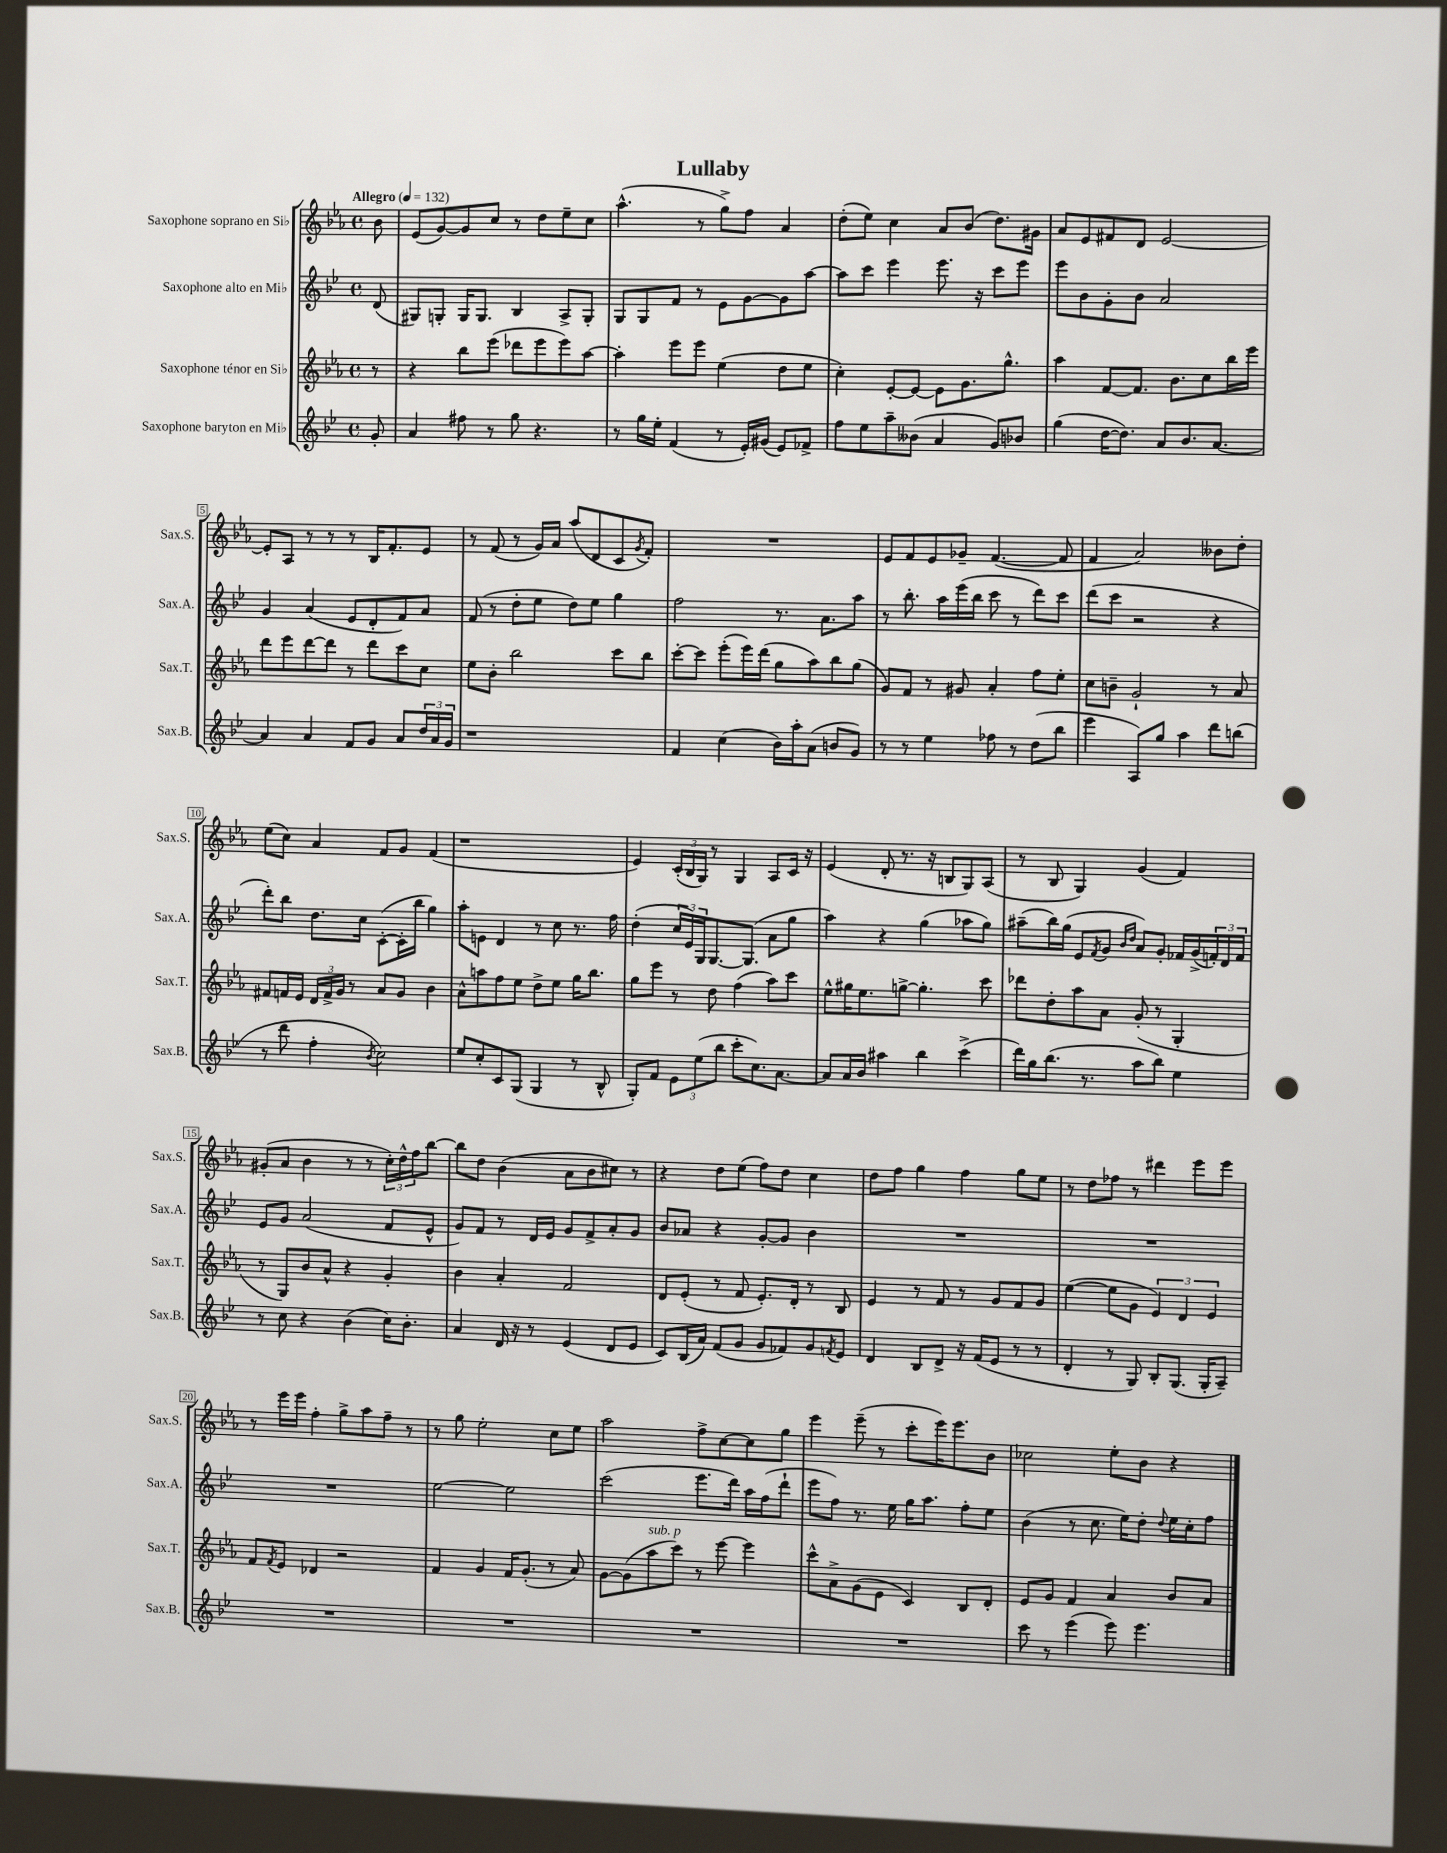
\header { title = "Lullaby" }
<<
\new StaffGroup <<
\new Staff = "s0" \with { instrumentName = "Saxophone soprano en Sib" shortInstrumentName = "Sax.S." } {
    \clef treble \key ees \major \defaultTimeSignature \time 4/4 \partial 8 \tempo "Allegro" 4 = 132
    bes'8 |
    ees'8( g'8~) g'8 c''8 r8 d''8 ees''8-- c''8 |
    aes''4.-^( r8 g''8->) f''8 aes'4 |
    d''8-.( ees''8) c''4 aes'8 bes'8( d''8.) gis'16 |
    aes'8 ees'8 fis'8 d'8 ees'2~ |
    ees'8-. aes8 r8 r8 r8 bes16 f'8.-. ees'8 |
    r8 f'8( r8 g'16) aes'16 aes''8( d'8 c'8 \acciaccatura { g'8 } f'8-.) |
    R1 |
    ees'8 f'8 ees'8 ges'8-- f'4.~( f'8 |
    f'4 aes'2) beses'8 d''8-. |
    ees''8( c''8) aes'4 f'8 g'8 f'4( |
    r1 |
    ees'4) \tuplet 3/2 { c'16-.( bes16 g16) } r8 g4 aes8 c'16 r16 |
    ees'4( d'8-. r8. r16 b8 g8) aes8( |
    r8 bes8 g4) g'4( f'4) |
    gis'8-.( aes'8 bes'4 r8 r8 \tuplet 3/2 { c''16-.) d''16-^ f''16 } bes''8~ |
    bes''8 d''8 bes'4( aes'8 bes'8 cis''8) r8 |
    r4 d''8 ees''8( f''8) d''8 c''4 |
    d''8 f''8 g''4 f''4 g''8 ees''8 |
    r8 d''8 fes''8 r8 dis'''4 ees'''8 ees'''8 |
    r8 ees'''16 ees'''16 f''4-. g''8-> aes''8 f''8-- r8 |
    r8 g''8 ees''2-. c''8 ees''8 |
    aes''2 f''8-> c''8~ c''8 g''8 |
    ees'''4 ees'''8--( r8 c'''8-. ees'''16) ees'''8. bes'8 |
    ces''2 ees''8-. bes'8 r4 \bar "|." |
}
\new Staff = "s1" \with { instrumentName = "Saxophone alto en Mib" shortInstrumentName = "Sax.A." } {
    \clef treble \key bes \major \defaultTimeSignature \time 4/4 \partial 8
    d'8( |
    gis8) g8-. g16 g8. bes4 a8-> g8-. |
    g8 g8 f'8 r8 ees'8 g'8~ g'8 a''8~ |
    a''8 c'''8 ees'''4 ees'''8. r16 c'''8 ees'''8 |
    ees'''8 bes'8 g'8-. bes'8 a'2 |
    g'4 a'4( ees'8 d'8-. f'8) a'8 |
    f'8( r8 d''8-. ees''8 d''8) ees''8 g''4 |
    f''2 r8. a'8. a''8 |
    r8 bes''8.-. a''16 ees'''16( bes''16 c'''8 r8 d'''8) c'''8 |
    d'''8( c'''8 r2 r4 |
    d'''8-.) bes''8 d''8. c''16 c'8~-.( c'16-. bes''16 g''4) |
    a''8-. e'8 d'4 r8 c''8 r8. f''16 |
    d''4-.( \tuplet 3/2 { c''16 ees'16) g16 } g8.~ g8.( a'8 g''8 |
    a''4) r4 g''4( aes''8 g''8) |
    ais''8--( bes''16) g''16( ees'8 \acciaccatura { f'8 } g'8 \grace { bes'16 d''16 } a'8) g'8-. fes'16 g'16->( \tuplet 3/2 { f'16-.) d'16 f'16 } |
    ees'8 g'8 a'2( f'8 ees'8-^ |
    g'8) f'8 r8 d'16 ees'16 g'8 f'8-> a'8-. g'8 |
    bes'8 aes'8 r4 g'8~-. g'8 bes'4 |
    R1 |
    R1 |
    R1 |
    ees''2~ ees''2 |
    c'''2( ees'''8. d'''16) a''16 f''16( d'''8-! |
    ees'''8 f''8) r8. ees''16 g''16 a''8. f''8-. ees''8 |
    bes'4( r8 c''8. ees''16) d''8-. \appoggiatura { d''8 } ees''16 c''16-. f''8 \bar "|." |
}
\new Staff = "s2" \with { instrumentName = "Saxophone ténor en Sib" shortInstrumentName = "Sax.T." } {
    \clef treble \key ees \major \defaultTimeSignature \time 4/4 \partial 8
    r8 |
    r4 bes''8 ees'''8( des'''8 ees'''8 ees'''8) aes''8~ |
    aes''4-. ees'''8 ees'''8 ees''4( d''8 ees''8 |
    c''4-.) ees'8~-. ees'8~ ees'8 g'8. g''8.-^ |
    aes''4 f'8~ f'8. bes'8. c''8 bes''16 ees'''16 |
    d'''8 ees'''8 d'''8~ d'''8 r8 d'''8 c'''8 c''8 |
    ees''8 bes'8-. bes''2 c'''8 bes''8 |
    c'''8~-. c'''8 ees'''8-.( ees'''16) d'''16( g''8 aes''8) bes''8 g''8( |
    g'8) f'8 r8 gis'8 aes'4-. f''8 ees''8-. |
    c''8 b'8-- g'2-! r8 aes'8 |
    fis'8 f'16 ees'16 \tuplet 3/2 { d'16 f'16-> g'16 } r8 aes'8 g'8 bes'4 |
    aes'8-^ a''8 f''8 ees''8 d''8-> ees''8 g''16 bes''8. |
    g''8 ees'''8 r8 d''8 f''4( aes''8) c'''8 |
    ees''8-^ gis''16 ees''8. g''8~-> g''4.-. c'''8 |
    des'''8 d''8-. aes''8 aes'8 g'8-.( r8 g4-. |
    r8 g8) bes'8 aes'8-^ r4 g'4-. |
    bes'4 aes'4-. f'2 |
    d'8 ees'8-.( r8 f'8 ees'8.-.) d'16-. r8 bes8 |
    ees'4 r8 f'8 r8 g'8 f'8 g'8 |
    ees''4~( ees''8 g'8 \tuplet 3/2 { ees'4) d'4 ees'4 } |
    f'8 \acciaccatura { f'8 } ees'8 des'4 r2 |
    f'4 g'4 f'16 g'8.-.( r8 aes'8) |
    g'8~ g'8( aes''8^\markup { \italic "sub. p" } c'''8) r8 ees'''8~ ees'''4 |
    c'''8-^ aes'8-> g'8( ees'8 c'4) bes8 d'8-. |
    ees'8 g'8 f'4 aes'4 bes'8 aes'8 \bar "|." |
}
\new Staff = "s3" \with { instrumentName = "Saxophone baryton en Mib" shortInstrumentName = "Sax.B." } {
    \clef treble \key bes \major \defaultTimeSignature \time 4/4 \partial 8
    g'8-. |
    a'4 fis''8 r8 g''8 r4. |
    r8 g''16 ees''16-. f'4( r8 ees'16-.) gis'16( ees'8) fes'8-> |
    f''8 ees''8 a''8-- beses'8( a'4 g'8) bes'8 |
    g''4( d''16~ d''8.) a'8 bes'8. a'8.~ |
    a'4 a'4 f'8 g'8 a'8 \tuplet 3/2 { d''16 a'16 g'16 } |
    r1 |
    f'4 c''4( bes'16) a''16-. a'8( b'8 g'8) |
    r8 r8 ees''4 fes''8 r8 d''8( bes''8 |
    ees'''4 a8) g''8 a''4 d'''8 b''8( |
    r8 d'''8 f''4-. \acciaccatura { bes'8 } c''2) |
    ees''8 c''8-. c'8 g8( g4 r8 bes8-^ |
    g8-.) f'8 \tuplet 3/2 { ees'8 ees''8( bes''8 } c'''8-. c''8.) a'8.~ |
    a'8 a'16 bes'16 ais''4 bes''4 c'''4->( |
    d'''16) g''16 bes''8.( r8. a''8 bes''8) ees''4 |
    r8 c''8 r4 bes'4( c''16) bes'8.-. |
    a'4 d'16 r16 r8 ees'4( d'8 ees'8 |
    c'8) bes16( a'16) f'8( g'8 g'8 fes'8) g'8 \acciaccatura { f'8 } ees'8 |
    d'4 bes8 d'8-> r16 f'16( ees'8 r8 r8 |
    d'4-. r8 g8) bes8-. g8.( g16-. a8--) |
    R1 |
    R1 |
    R1 |
    R1 |
    c'''8 r8 ees'''4( ees'''8) ees'''4. \bar "|." |
}
>>
>>
\layout { \context { \Score \override BarNumber.stencil = #(make-stencil-boxer 0.1 0.3 ly:text-interface::print) } }
